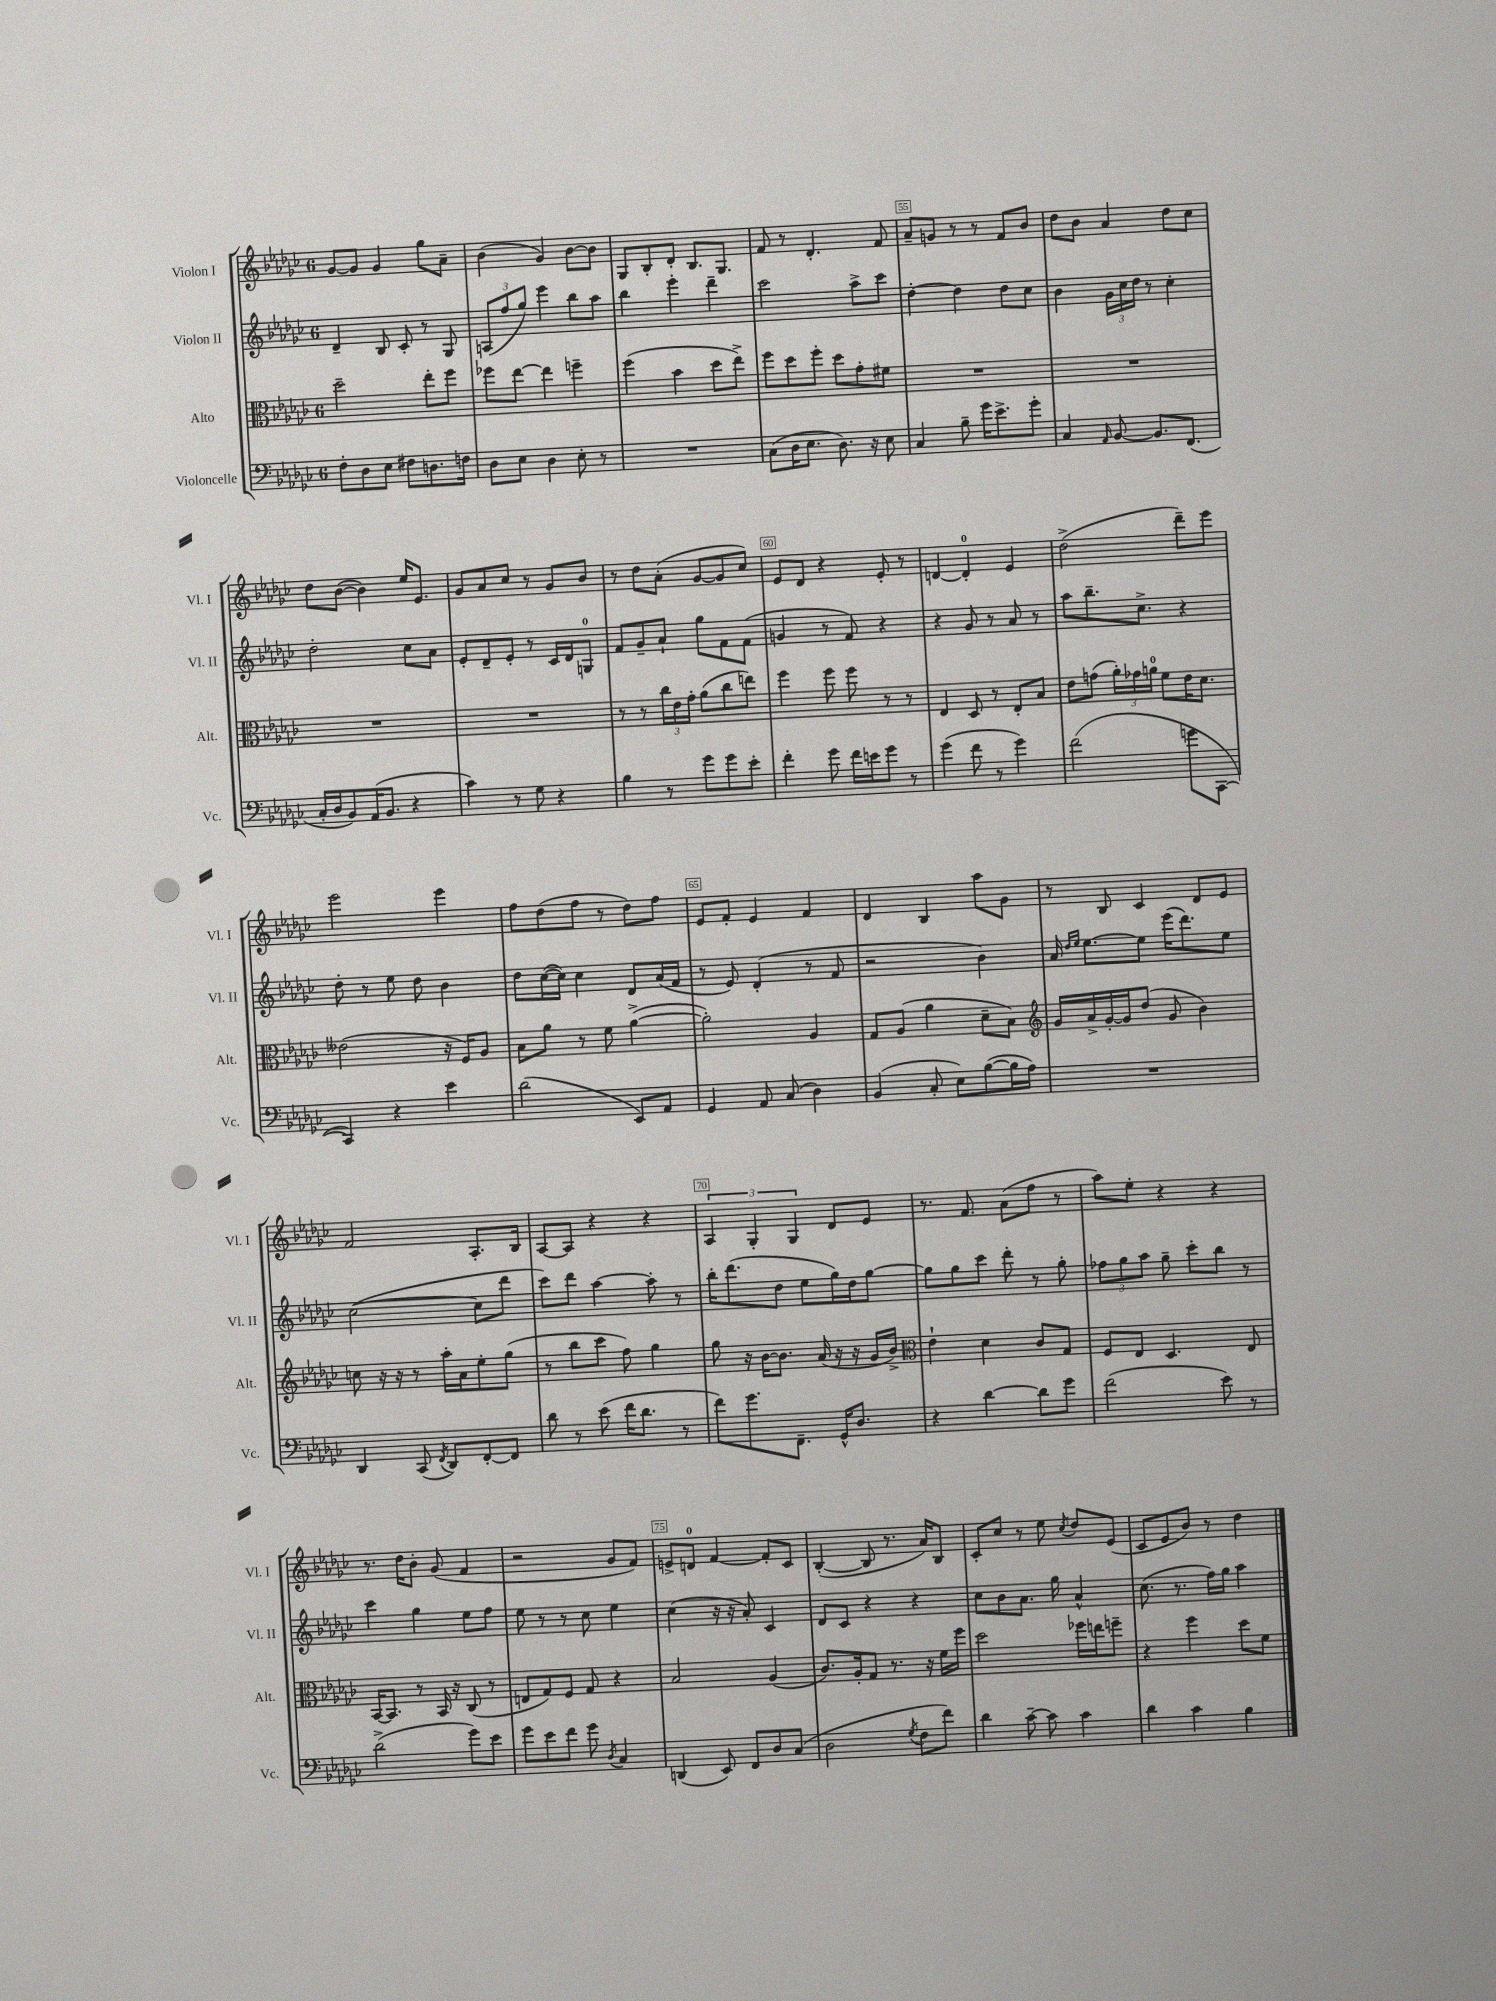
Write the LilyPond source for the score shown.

<<
\new StaffGroup <<
\new Staff = "s0" \with { instrumentName = "Violon I" shortInstrumentName = "Vl. I" } {
    \clef treble \key ges \major \once \override Staff.TimeSignature.style = #'single-digit \time 6/8
    \autoBeamOff ges'8[~ ges'8] ges'4 ges''8[ aes'8]-- |
    bes'4( ges'4) bes'8[~ bes'8] |
    ges8[ bes8-. des'8]-. bes8.[ ges8.] |
    f'8 r8 des'4.-. f'8 |
    aes'8[-- g'8] r8 r8 f'8[ bes'8] |
    des''8[ bes'8] aes'4 des''8[ ces''8] |
    des''8[ bes'8]~( bes'4) ees''16[ ees'8.] |
    ges'8[ aes'8 ces''8] r8 ges'8[ bes'8] |
    r8 des''8[ aes'8]-.( ges'8[~ ges'8 ces''8]) |
    ees'8[ des'8] r4 ees'8-. r8 |
    d'4~ d'4-0-. ees'4 |
    des''2->( des'''8[--) ees'''8] |
    ees'''2 ees'''4 |
    f''8[ des''8( f''8] r8 des''8[) f''8] |
    ees'8[ f'8]-. ees'4 f'4 |
    des'4 bes4 aes''8[ ges'8] |
    r8 bes8 ces'4 des'8[ ees'8] |
    f'2 aes8.[-. bes16] |
    aes8[~ aes8] r4 r4 |
    \tuplet 3/2 { aes4 ges4-. ges4 } des'8[ ees'8] |
    r8. f'8. aes'8[( f''8] r8 |
    aes''8[) ees''8]-. r4 r4 |
    r8. des''16[ bes'8]-. ges'8( f'4 |
    r2 ges'8[ f'8]) |
    e'8[-> d'8]-0 f'4~ f'8[-. ces'8] |
    bes4~-.( bes8 r8. aes'16[) bes8] |
    ces'8[-. ces''8] r8 ees''8 \acciaccatura { ces''8 } des''8[ ees'8]( |
    ces'8[ ees'8 bes'8]) r8 des''4 \bar "|." |
}
\new Staff = "s1" \with { instrumentName = "Violon II" shortInstrumentName = "Vl. II" } {
    \clef treble \key ges \major \once \override Staff.TimeSignature.style = #'single-digit \time 6/8
    \autoBeamOff des'4-- bes8 ces'8-. r8 ges8 |
    \tuplet 3/2 { a8[( f''8 ges''8]) } ees'''4 bes''8[ aes''8] |
    bes''4 ees'''4-. des'''4-- |
    ces'''2 aes''8[-> ces'''8] |
    des''4~-. des''4 des''8[ ces''8] |
    bes'4 \tuplet 3/2 { ges'16[ ces''16 des''16] } r8 ces''4-. |
    des''2-. ces''8[ aes'8] |
    ees'8[-. des'8-- ees'8]-. r8 ces'16[ des'16 g8]-0 |
    f'8[ ges'8-- aes'8]-! ges''8[ f'8 f'8]( |
    g'4 r8 f'8) r4 |
    r4 ges'8 r8 aes'8 r8 |
    aes''8[ bes''8.-- ces''8.]-> r4 |
    des''8-. r8 ees''8 des''8 bes'4 |
    des''8[ ces''16~( ces''16]) ces''4 des'8[ aes'16( f'16] |
    r8 ees'8) des'4-.( r8 f'8 |
    r2 bes'4) |
    aes'16 \grace { des''16[ ees''16] } ees''8.[~ ees''8] ees'''16[( des'''8.) ees''8] |
    ces''2~( ces''8[ des'''8] |
    ces'''8[) des'''8] aes''4~ aes''8-. r8 |
    bes''16[-. des'''8.( des''8] ees''8[ ges''16) des''16 ges''8]~ |
    ges''8[ ges''8 ces'''8] des'''8-. r8 ges''8-. |
    \tuplet 3/2 { fes''8[ ges''8 aes''8] } ges''8-- ces'''8[-. bes''8] r8 |
    ces'''4 ges''4 ees''8[ f''8] |
    ees''8 r8 r8 ces''8 ees''4 |
    ces''4( r16 r16 aes'8-.) ces'4 |
    des'8[ ces'8] r4 r4 |
    ces''8[ bes'8 aes'8.] ges''16 aes'4-^ |
    ces''8.( r8. f''16[) ges''16] aes''4 \bar "|." |
}
\new Staff = "s2" \with { instrumentName = "Alto" shortInstrumentName = "Alt." } {
    \clef alto \key ges \major \once \override Staff.TimeSignature.style = #'single-digit \time 6/8
    \autoBeamOff des''2-- ees''8[-. f''8] |
    fes''8[ ees''8]~ ees''4 f''4-- |
    f''4( bes'4 des''8[ ees''8]->) |
    f''8[ des''8 f''8]-. des''8[ ges'8-. fis'8] |
    R2. |
    R2. |
    R2. |
    R2. |
    r8 r8 \tuplet 3/2 { ces''16[ ees'16 ges'16]-. } aes'8[( ces''8 e''8]) |
    f''4 f''8 f''8 r8 r8 |
    ees4 des8 r8 ees8[-. bes8] |
    ees'8[ g'8]( \tuplet 3/2 { aes'16[-.) ges'16 a'16]-0 } f'8[ ees'16 des'8.] |
    eeses'2( r16 f16[) aes8] |
    bes8[ aes'8] r8 f'8 aes'4~->( |
    aes'2-.) aes4 |
    ges8[ aes8]( aes'4 des'8[-- bes8]) |
    \clef treble ges'16[ aes'16-> ges'16~-. ges'16 des''8]( ges'8 bes'4) |
    c''8 r16 r16 r8 aes''16[-. aes'16 ees''8-. ges''8]( |
    r8 bes''8[ ces'''8] f''8) ges''4 |
    ges''8 r16 bes'16[~ bes'8.] aes'16( r16 r16 ges'16[ bes'16]->) |
    \clef alto ees'4-! des'4 ces'8[ ges8] |
    f8[ ees8] des4. ees8 |
    bes,16[~ bes,8.] r8 bes,16 r16 ces8( r8 |
    e8[ ges8) f8] ges8 r4 |
    bes2 aes4( |
    ces'8.[) aes16-. ges8] r8. r16 f'16[ f''16] |
    des''2 fes''16[ e''16 f''8]-- |
    r4 f''4 des''8[ f'8] \bar "|." |
}
\new Staff = "s3" \with { instrumentName = "Violoncelle" shortInstrumentName = "Vc." } {
    \clef bass \key ges \major \once \override Staff.TimeSignature.style = #'single-digit \time 6/8
    \autoBeamOff f8[-. des8 ees8] fis8[ d8. f16] |
    des8[ ees8] des4 ees8-. r8 |
    R2. |
    ces8[( des16 ees8.] des8.) r16 ees8 |
    ces4 bes8-- ges'16[ ees'8.-> ges'8]-. |
    ces4 \grace { aes,16 } bes,8~ bes,8.[ f,8.]( |
    ces16[-. des16 bes,8) aes,16( bes,8.] r4 |
    ces'4) r8 ges8 r4 |
    bes4 r8 ges'8[ ges'8 ees'8]-. |
    f'4-. ges'8 f'16[ e'16 ges'8] r8 |
    ges'4( f'8 r8 ges'4) |
    f'2( g'8[ ces,8]~ |
    ces,4) r4 ees'4 |
    des'2( ees,8[) aes,8] |
    ges,4 aes,8 ces8( des4) |
    bes,4( ces8-. ees8[) bes8~( bes16 aes16]) |
    R2. |
    des,4 ces,8( \acciaccatura { f,8 } des,8[) f,8~-. f,8] |
    des'8 r8 ees'8( f'16[ des'8.] r8 |
    f'8[) ges'8. f,8.]-- ges,16[-^ des8.] |
    r4 des'4~ des'8[ ges'8] |
    f'2( ees'8) r8 |
    des'2->( ges'8[) ees'8] |
    ges'8[ ees'8 f'8] ges'8 \acciaccatura { des8 } ces4 |
    d,4( ees,8) f,8[ des8 ces8]( |
    des2 \acciaccatura { ges8 } f8[ f'8]) |
    des'4 ces'8~-- ces'8 ces'4 |
    des'4 ces'4 bes4 \bar "|." |
}
>>
>>
\layout { \context { \Score currentBarNumber = #51 \override BarNumber.break-visibility = ##(#f #t #t) barNumberVisibility = #(every-nth-bar-number-visible 5) \override BarNumber.stencil = #(make-stencil-boxer 0.1 0.3 ly:text-interface::print) } }
